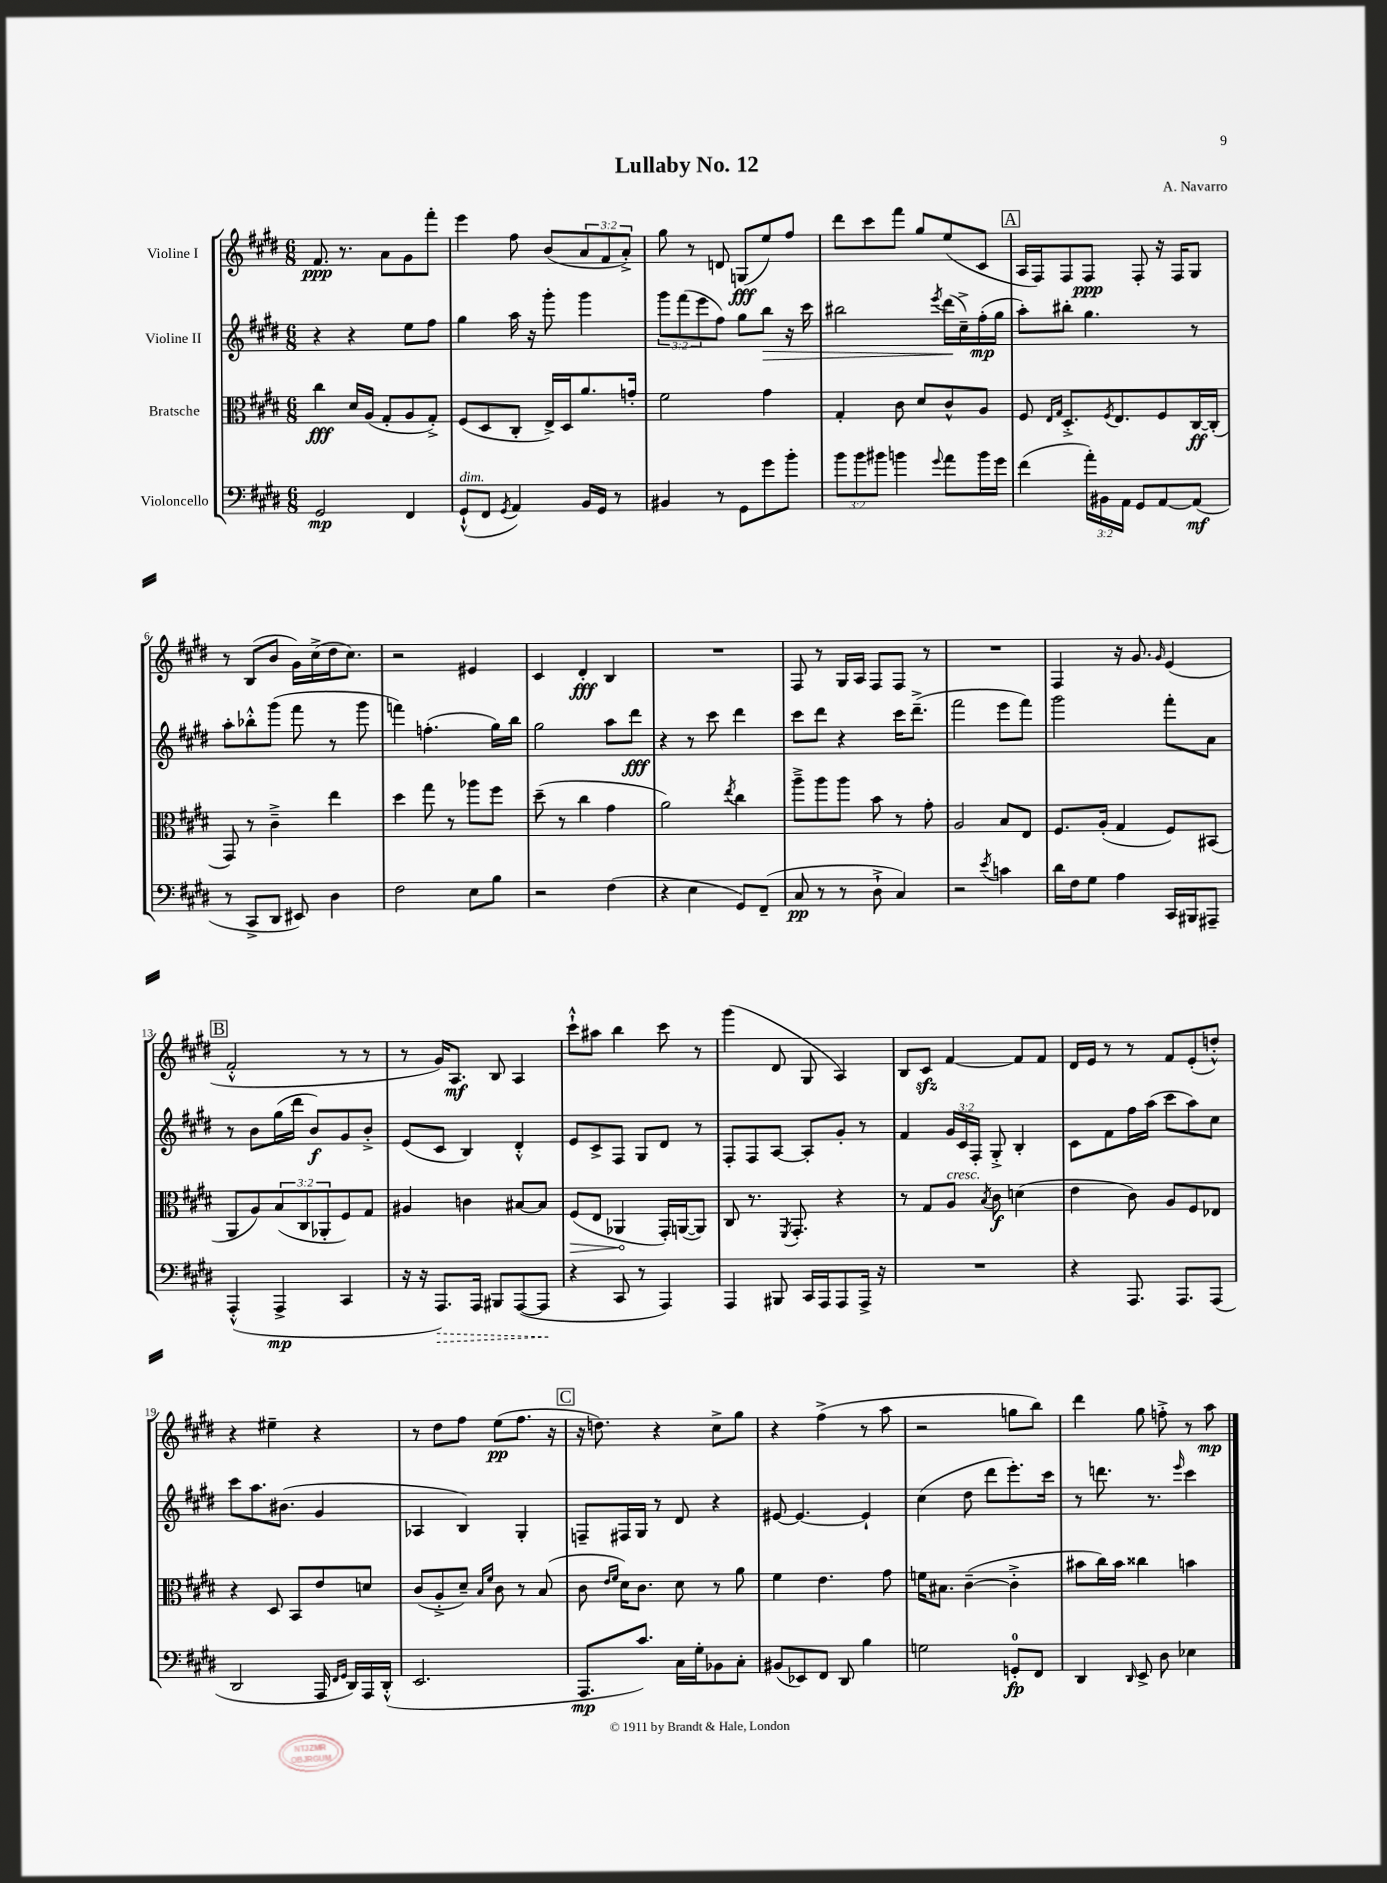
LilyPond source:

\header { title = "Lullaby No. 12" composer = "A. Navarro" }
<<
\new StaffGroup <<
\new Staff = "s0" \with { instrumentName = "Violine I" } {
    \clef treble \key e \major \numericTimeSignature \time 6/8 \override Staff.TupletNumber.text = #tuplet-number::calc-fraction-text
    fis'8.\ppp r8. a'8 gis'8 fis'''8-. |
    e'''4 fis''8 b'8( \tuplet 3/2 { a'8 fis'8 a'8-.->) } |
    gis''8 r8 d'8 g8\fff( e''8) fis''8 |
    dis'''8 cis'''8 fis'''8 gis''8 e''8( cis'8 |
    \mark \markup { \box "A" } a16 fis16) fis8 fis8\ppp fis8-. r16 fis16 gis8 |
    r8 b8( b'8 gis'16) cis''16->( dis''16 cis''8.) |
    r2 eis'4 |
    cis'4 dis'4-.\fff b4 |
    R2. |
    fis8 r8 gis16 a16 fis8 fis8 r8 |
    R2. |
    fis4 r16 gis'8. \grace { gis'16 } e'4( |
    \mark \markup { \box "B" } fis'2-.-^ r8 r8 |
    r8 gis'16) a8.\mf b8 a4 |
    cis'''8-!-^ ais''8 b''4 cis'''8 r8 |
    gis'''4( dis'8 gis8 a4) |
    b8 cis'8\sfz fis'4~ fis'8 fis'8 |
    dis'16 e'16 r8 r8 fis'8 e'8-.( d''8-.-^) |
    r4 eis''4-- r4 |
    r8 dis''8 fis''8 e''8\pp( fis''8. r16 |
    \mark \markup { \box "C" } r16 d''8.) r4 cis''8-> gis''8 |
    r4 fis''4->( r8 a''8 |
    r2 g''8 b''8) |
    dis'''4 gis''8 f''8-.-> r8 a''8\mp \bar "|." |
}
\new Staff = "s1" \with { instrumentName = "Violine II" } {
    \clef treble \key e \major \numericTimeSignature \time 6/8 \override Staff.TupletNumber.text = #tuplet-number::calc-fraction-text
    r4 r4 e''8 fis''8 |
    gis''4 a''16 r16 gis'''8-. gis'''4 |
    \tuplet 3/2 { gis'''8 fis'''8( e'''8 } fis''8) gis''8 b''8\> r16 cis'''16 |
    bis''2 \acciaccatura { e'''8 } dis'''16\!( cis''16--->) fis''16-.\mp( gis''16 |
    \mark \markup { \box "A" } a''8-.) bis''8-. gis''4. r8 |
    a''8-. bes''8-.-^ gis'''8( fis'''8 r8 gis'''8 |
    f'''4) f''4.-.( gis''16) b''16 |
    gis''2 a''8 dis'''8\fff |
    r4 r8 cis'''8 dis'''4 |
    cis'''8 dis'''8 r4 cis'''16 dis'''8.--->( |
    fis'''2 e'''8 fis'''8) |
    gis'''2 fis'''8-. a'8 |
    \mark \markup { \box "B" } r8 b'8 gis''16( dis'''16 b'8\f) gis'8 b'8-.-> |
    e'8( cis'8 b4) dis'4-.-^ |
    e'8 cis'8-> fis8 gis8 dis'8 r8 |
    fis8-. fis8 a8~ a8-. gis'8-. r8 |
    fis'4 \tuplet 3/2 { gis'16 cis'16 fis16-. } gis8-.-> b4-. |
    cis'8 fis'8 fis''16 a''16( cis'''8 a''8) cis''8 |
    cis'''8 a''8. bis'8.( gis'4 |
    aes4 b4) gis4-. |
    \mark \markup { \box "C" } f8-- fis16 gis16 r8 dis'8 r4 |
    eis'8~ eis'4.~ eis'4-! |
    cis''4( dis''8 dis'''8 e'''8.-.) cis'''16 |
    r8 d'''8. r8. \grace { e'''16 } cis'''4 \bar "|." |
}
\new Staff = "s2" \with { instrumentName = "Bratsche" } {
    \clef alto \key e \major \numericTimeSignature \time 6/8 \override Staff.TupletNumber.text = #tuplet-number::calc-fraction-text
    cis''4\fff dis'16 a16( gis8-. a8 gis8-.->) |
    fis8( dis8 cis8-. e16->) dis16 a'8. g'16-. |
    fis'2 gis'4 |
    gis4-. cis'8 dis'8 cis'8-^ a8 |
    \mark \markup { \box "A" } fis8 \grace { e16 gis16 } dis8.-.-> \acciaccatura { fis8 } e8. fis8 cis16~\ff cis16-.( |
    gis,8) r8 cis'4---> e''4 |
    dis''4 gis''8 r8 aes''8 fis''8 |
    dis''8--( r8 cis''4 gis'4 |
    a'2) \acciaccatura { e''8 } cis''4 |
    a''8---> a''8 a''8 b'8 r8 gis'8-. |
    a2 b8 e8 |
    fis8. a16-.( gis4 fis8) bis,8( |
    \mark \markup { \box "B" } a,8 a8) \tuplet 3/2 { b8( cis8 aes,8-. } fis8) gis8 |
    ais4 c'4 bis8~ bis8 |
    \once \override Hairpin.circled-tip = ##t fis8\>( e8 aes,4\! gis,16-.) a,16~( a,8) |
    cis8 r8. \acciaccatura { fis,8 } gis,8.-. r4 |
    r8 gis8 a8^\markup { \italic "cresc." } \acciaccatura { b8 } cis'8\f d'4( |
    e'4 cis'8) a8 fis8 ees8 |
    r4 dis8 b,8 e'8 d'8 |
    cis'8( a8-.-> dis'8--) \grace { b16 fis'16 } cis'8 r8 b8( |
    \mark \markup { \box "C" } cis'8 \grace { e'16 fis'16 } dis'16) cis'8. dis'8 r8 a'8 |
    fis'4 e'4. gis'8 |
    f'16 bis8. cis'4~--( cis'4-.-> |
    bis'8 cis''16) bis'16 cisis''4 b'4 \bar "|." |
}
\new Staff = "s3" \with { instrumentName = "Violoncello" } {
    \clef bass \key e \major \numericTimeSignature \time 6/8 \override Staff.TupletNumber.text = #tuplet-number::calc-fraction-text
    gis,2\mp fis,4 |
    gis,8-!-^^\markup { \italic "dim." }( fis,8 \acciaccatura { gis,8 } a,4) b,16 gis,16 r8 |
    bis,4 r8 gis,8 gis'8 b'8-. |
    \tuplet 3/2 { b'8 b'8 bis'8 } b'4 \appoggiatura { gis'8 } a'8 b'16 gis'16 |
    \mark \markup { \box "A" } fis'4( \tuplet 3/2 { a'16-.) bis,16 a,16 } gis,8 a,8~ a,8\mf( |
    r8 cis,8-> dis,8 eis,8) dis4 |
    fis2 e8 b8 |
    r2 fis4( |
    r4 e4 gis,8) fis,8--( |
    cis8\pp r8 r8 dis8-!-> cis4) |
    r2 \acciaccatura { e'8 } c'4 |
    dis'16 fis16 gis8 a4 cis,16 bis,,16 ais,,8-- |
    \mark \markup { \box "B" } a,,4-.-^( a,,4->\mp cis,4 |
    r16 r16 \once \override Hairpin.style = #'dashed-line a,,8.\>) a,,16 bis,,8 a,,8~( a,,8\! |
    r4 cis,8 r8 a,,4) |
    a,,4 bis,,8 cis,16 a,,16 a,,8 a,,16-> r16 |
    R2. |
    r4 a,,8. a,,8. a,,8( |
    dis,2 a,,16 \grace { fis,16 gis,16 } dis,16) a,,16 dis,16-.-^( |
    e,2. |
    \mark \markup { \box "C" } a,,8.\mp cis'8.) cis16 gis16-. bes,8 cis8-. |
    bis,8( ees,8) fis,8 dis,8 b4 |
    g2 g,8-0-.\fp fis,8 |
    dis,4 \grace { dis,16 } e,8-> dis8 ees4 \bar "|." |
}
>>
>>
